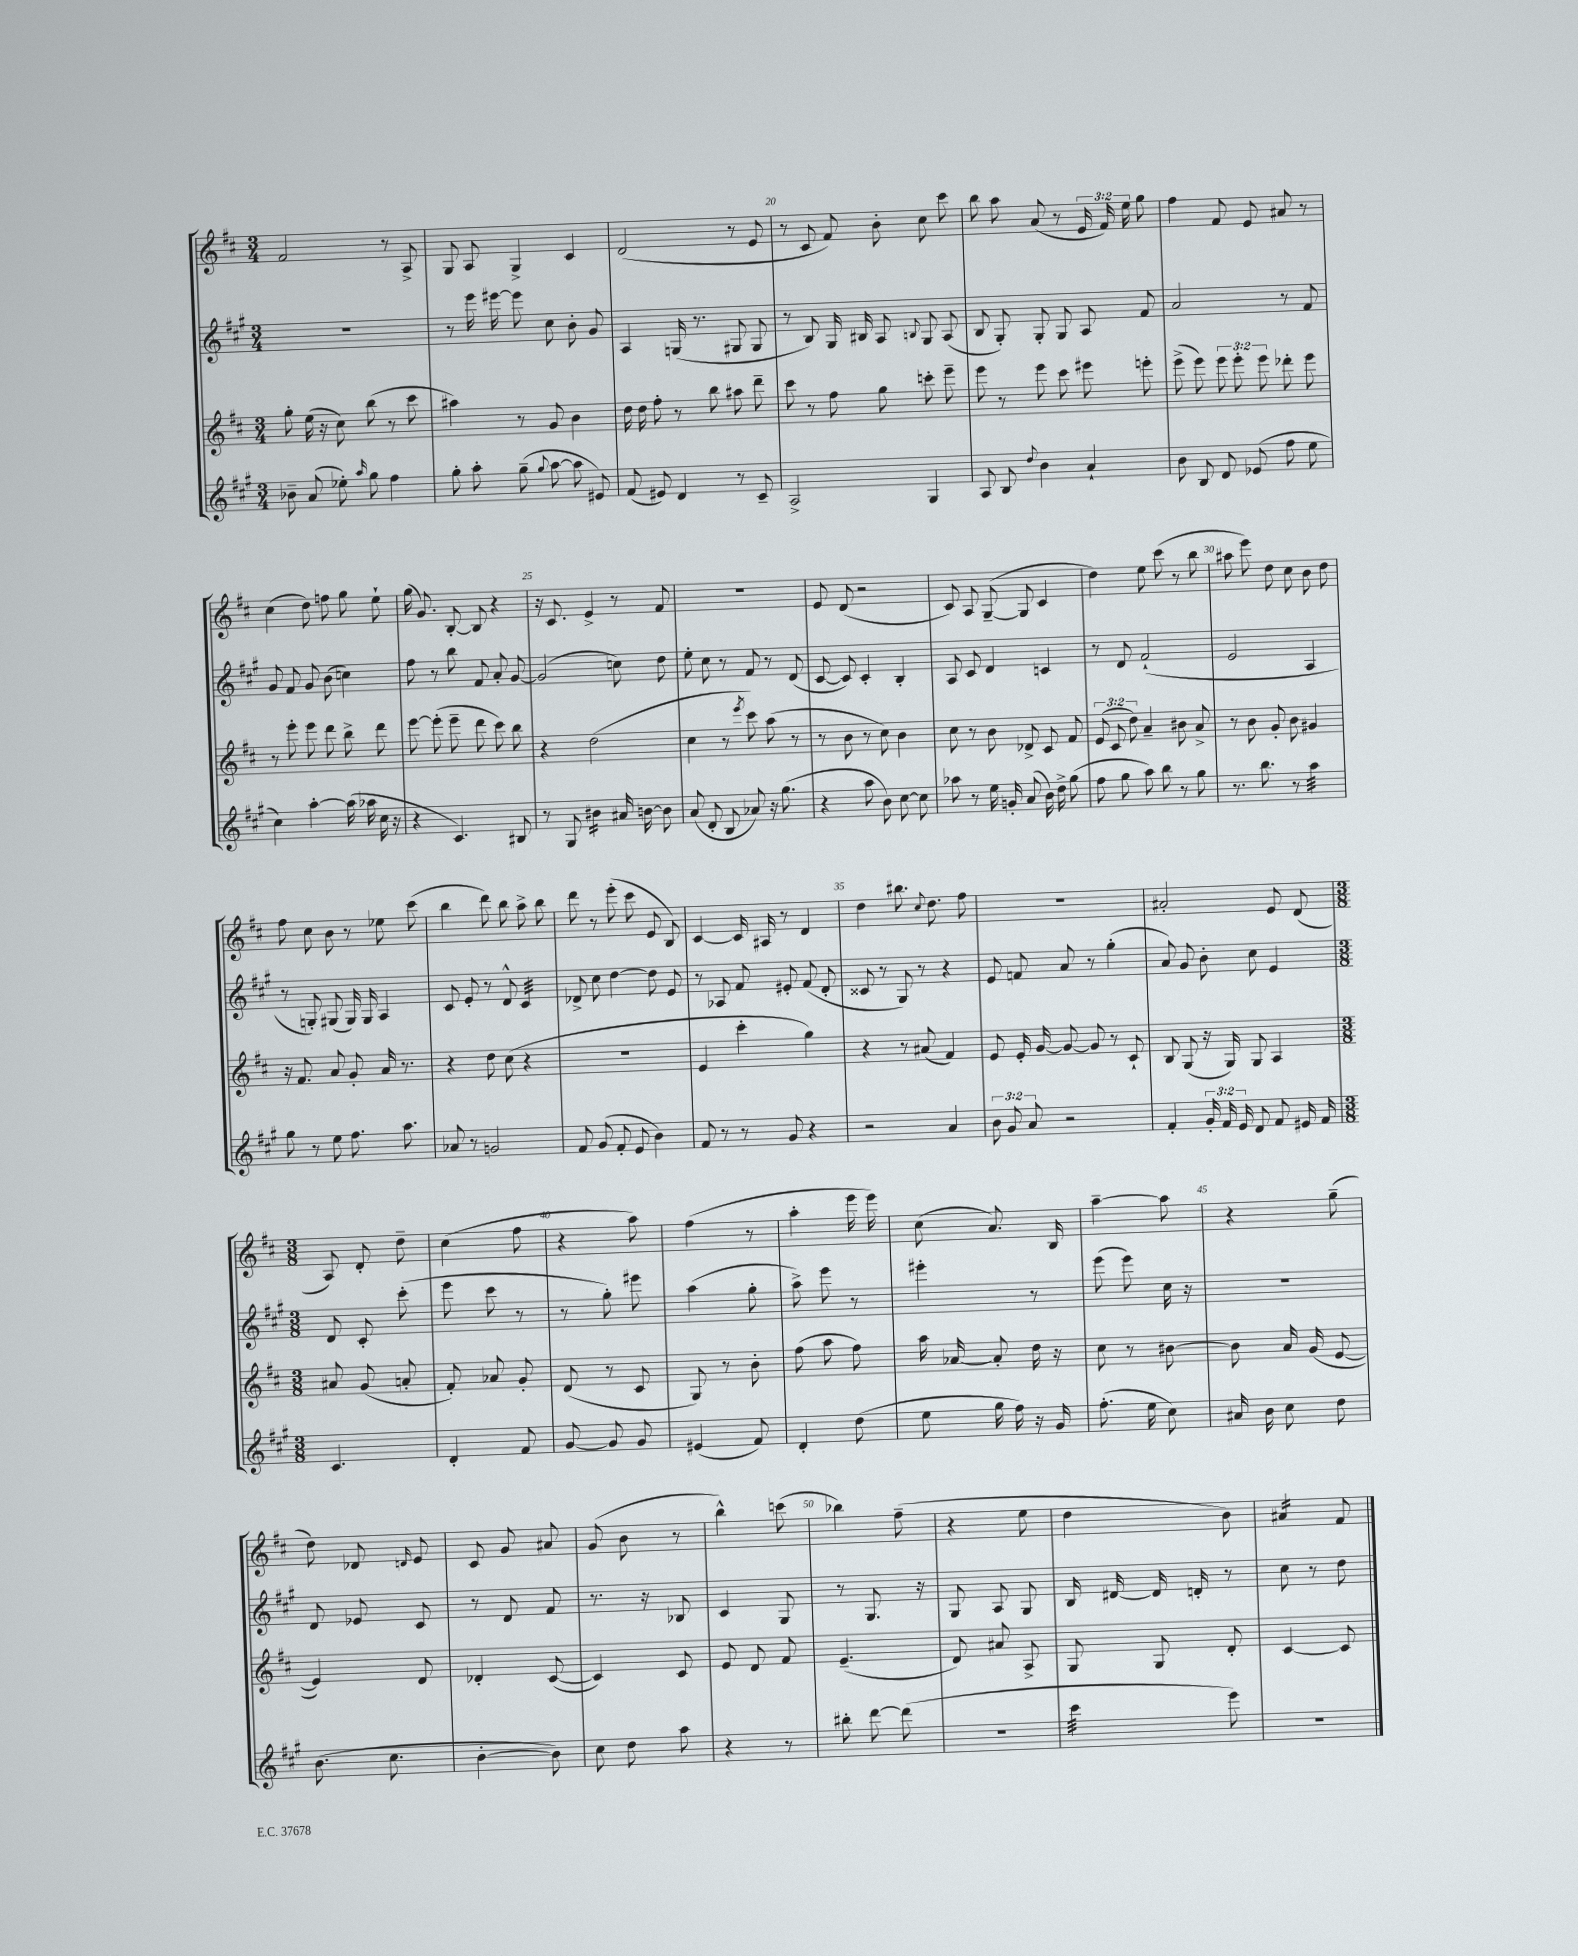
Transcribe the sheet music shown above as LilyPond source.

<<
\new StaffGroup <<
\new Staff = "s0" {
    \clef treble \key d \major \numericTimeSignature \time 3/4 \override Staff.TupletNumber.text = #tuplet-number::calc-fraction-text
    \autoBeamOff fis'2 r8 a8-> |
    g8 a8 g4-> cis'4 |
    d'2( r8 e'8 |
    r8 cis'8 fis'8) b'8-. cis''8 cis'''8 |
    b''8 a''8 a'8( r8 \tuplet 3/2 { e'16 fis'16) e''16 } g''8 |
    fis''4 fis'8 e'8 ais'8 r8 |
    cis''4( d''8) f''8 g''8 e''8-! |
    g''16( g'8.) b8~-. b8 r4 |
    r16 cis'8. e'4-> r8 fis'8 |
    R2. |
    e'8 d'8( r2 |
    cis'8) a8 g8~--( g8 cis'4 |
    d''4) e''8 cis'''8( r8 b''8 |
    ais''8 e'''8) d''8 cis''8 b'8 d''8 |
    fis''8 cis''8 b'8 r8 ees''8 cis'''8( |
    b''4 d'''8) b''8 a''8-> b''8 |
    d'''8 r8 e'''8-.( cis'''8 e'8 b8) |
    cis'4~ cis'16 ais16 r8 d'4 |
    d''4 bis''8. \appoggiatura { cis''8 } d''8. fis''8 |
    R2. |
    ais'2-. e'8 d'8( |
    \numericTimeSignature \time 3/8 a8) d'8-. d''8-- |
    cis''4( fis''8 |
    r4 a''8) |
    fis''4( r8 |
    a''4-. e'''16 e'''16) |
    cis''8( a'8.) b16 |
    a''4~-- a''8 |
    r4 g''8--( |
    d''8) des'8 \grace { d'16 } e'8 |
    cis'8 g'8 ais'8 |
    g'8( b'8 r8 |
    b''4-^) c'''8( |
    bes''4) fis''8--( |
    r4 e''8 |
    d''4 b'8) |
    ais'4:16 fis'8 \bar "|." |
}
\new Staff = "s1" {
    \clef treble \key a \major \numericTimeSignature \time 3/4
    \autoBeamOff R2. |
    r8 e'''16 eis'''16~ eis'''8 cis''8 b'8-. gis'8 |
    a4 g16( r8. gis8 gis8 |
    r8 b8) gis16 bis16 a8 \appoggiatura { b8 } gis8 a8( |
    b8 gis8-.) gis8-. gis8 a8 fis'8 |
    a'2 r8 fis'8 |
    gis'8 fis'8 gis'8 b'8( c''4) |
    fis''8 r8 b''8 fis'8 a'8-. gis'8~ |
    gis'2( c''8) d''8 |
    e''8-. cis''8 r8 fis'8 r8 d'8( |
    cis'8~ cis'8) cis'4-. b4-. |
    a8 cis'8 d'4 c'4 |
    r8 d'8 fis'2-!( |
    e'2 a4 |
    r8 g8-.) gis8( gis16) gis16 a4 |
    cis'8 e'8-. r8 d'8-^ cis'4:32 |
    des'8-> cis''8 d''4~ d''8 e'8 |
    r8 aes8 fis'8 eis'8-. fis'8( d'8-. |
    cisis'8 r8 gis8) r8 r4 |
    e'8 f'8 a'8 r8 gis''4-.( |
    a'8) gis'8 b'8-. cis''8 e'4 |
    \numericTimeSignature \time 3/8 d'8 cis'8-. cis'''8-.( |
    e'''8 cis'''8 r8 |
    r8 gis''8-.) eis'''8 |
    a''4( gis''8-. |
    a''8->) e'''8 r8 |
    eis'''4-. r8 |
    e'''8( e'''8) cis''16 r16 |
    R4. |
    d'8 ees'8 cis'8 |
    r8 d'8 fis'8 |
    r8. r16 bes8 |
    cis'4 gis8 |
    r8 gis8. r16 |
    gis8 a8 gis8 |
    b16 dis'16~ dis'16 d'16-. r8 |
    cis''8 r8 d''8 \bar "|." |
}
\new Staff = "s2" {
    \clef treble \key d \major \numericTimeSignature \time 3/4 \override Staff.TupletNumber.text = #tuplet-number::calc-fraction-text
    \autoBeamOff g''8-. e''16( r16 cis''8) b''8( r8 cis'''8 |
    ais''4) r8 g'8 b'4 |
    d''16 d''16 fis''8-. r8 b''8 ais''8 d'''8-- |
    cis'''8 r8 fis''8 g''8 c'''8-. e'''8-- |
    e'''8 r8 e'''8 cis'''8 eis'''8 e'''8-. |
    e'''8->( e'''8) \tuplet 3/2 { e'''8 e'''8-. e'''8 } des'''8-. e'''8 |
    r8 e'''8-. e'''8 d'''8 b''8-> d'''8 |
    e'''8~ e'''8-.( e'''8-- d'''8 cis'''8) b''8 |
    r4 d''2( |
    cis''4 r8 \acciaccatura { e'''8 } cis'''8) a''8( r8 |
    r8 b'8 r8 cis''8) b'4 |
    cis''8 r8 b'8 des'8-> cis'8 fis'8 |
    \tuplet 3/2 { e'8( cis'8 d''8) } a'4-- bis'8 a'8-> |
    r8 b'8 g'8-. b'8 gis'4 |
    r16 fis'8. a'8 g'8-. a'16 r8. |
    r4 d''8 cis''8( r4 |
    r2. |
    e'4 cis'''4-. g''4) |
    r4 r8 ais'8( fis'4) |
    e'8 e'16-. g'16~ g'8~ g'8 r8 cis'8-! |
    b8 g8( r16 g16) g8 a4 |
    \numericTimeSignature \time 3/8 ais'8 g'8( a'8-. |
    fis'8-.) aes'8 g'8-. |
    d'8( r8 cis'8 |
    g8) r8 b'8-. |
    fis''8( a''8 fis''8) |
    a''16 aes'16~ aes'8-. d''16 r16 |
    cis''8 r8 bis'8~ |
    bis'8 a'16 g'16( e'8~ |
    e'4) d'8 |
    des'4-. cis'8~( |
    cis'4) cis'8 |
    e'8 d'8 fis'8 |
    e'4.--( |
    d'8) ais'8 a8-> |
    g8 g8 d'8-. |
    cis'4~ cis'8 \bar "|." |
}
\new Staff = "s3" {
    \clef treble \key a \major \numericTimeSignature \time 3/4 \override Staff.TupletNumber.text = #tuplet-number::calc-fraction-text
    \autoBeamOff bes'8-- a'8( ees''8-.) \grace { a''16 } gis''8 fis''4 |
    gis''8-. a''8-. gis''8--( \appoggiatura { gis''8 } a''8~ a''8 eis'8) |
    fis'8( eis'8) d'4 r8 cis'8-- |
    a2-> gis4 |
    a8 b8 \appoggiatura { d''8 } b'4 a'4-! |
    b'8 b8 d'8 ees'8( fis''8 e''8 |
    cis''4) a''4~-. a''16( aes''16 cis''16 r16 |
    r4 cis'4.) bis8 |
    r8 gis8 bis'4:16 ais'16 b'16~ b'8 |
    a'8( d'8-. b8 aes'8) r16 gis''8.( |
    r4 a''8 b'8) cis''8~ cis''8 |
    aes''8 r8 e''16 g'16-. a'8( b'16) d''16-> gis''8( |
    fis''8 gis''8 a''8) b''8 r8 gis''8 |
    r8. b''8. r8 a''4:32 |
    gis''8 r8 e''8 fis''8. a''8. |
    aes'8 r8 g'2 |
    fis'8 gis'8( fis'8-. e'8 b'4) |
    fis'8 r8 r8 gis'8 r4 |
    r2 a'4 |
    \tuplet 3/2 { b'8 gis'8 a'8 } r2 |
    fis'4-. \tuplet 3/2 { gis'16-. fis'16 e'16 } d'8 fis'8 eis'16 fis'16 |
    \numericTimeSignature \time 3/8 cis'4. |
    d'4-. fis'8 |
    gis'8~ gis'8 gis'8 |
    eis'4( fis'8) |
    d'4-. d''8( |
    e''8 gis''16 fis''16) r16 gis'16 |
    fis''8.-.( e''16 cis''8) |
    ais'16 b'16 cis''8 d''8 |
    b'8.( cis''8. |
    b'4~-. b'8) |
    cis''8 d''8 a''8 |
    r4 r8 |
    bis''8-. d'''8~ d'''8( |
    R4. |
    cis'''4:32 e'''8) |
    R4. \bar "|." |
}
>>
>>
\layout { \context { \Score currentBarNumber = #17 \override BarNumber.break-visibility = ##(#f #t #t) barNumberVisibility = #(every-nth-bar-number-visible 5) } }
